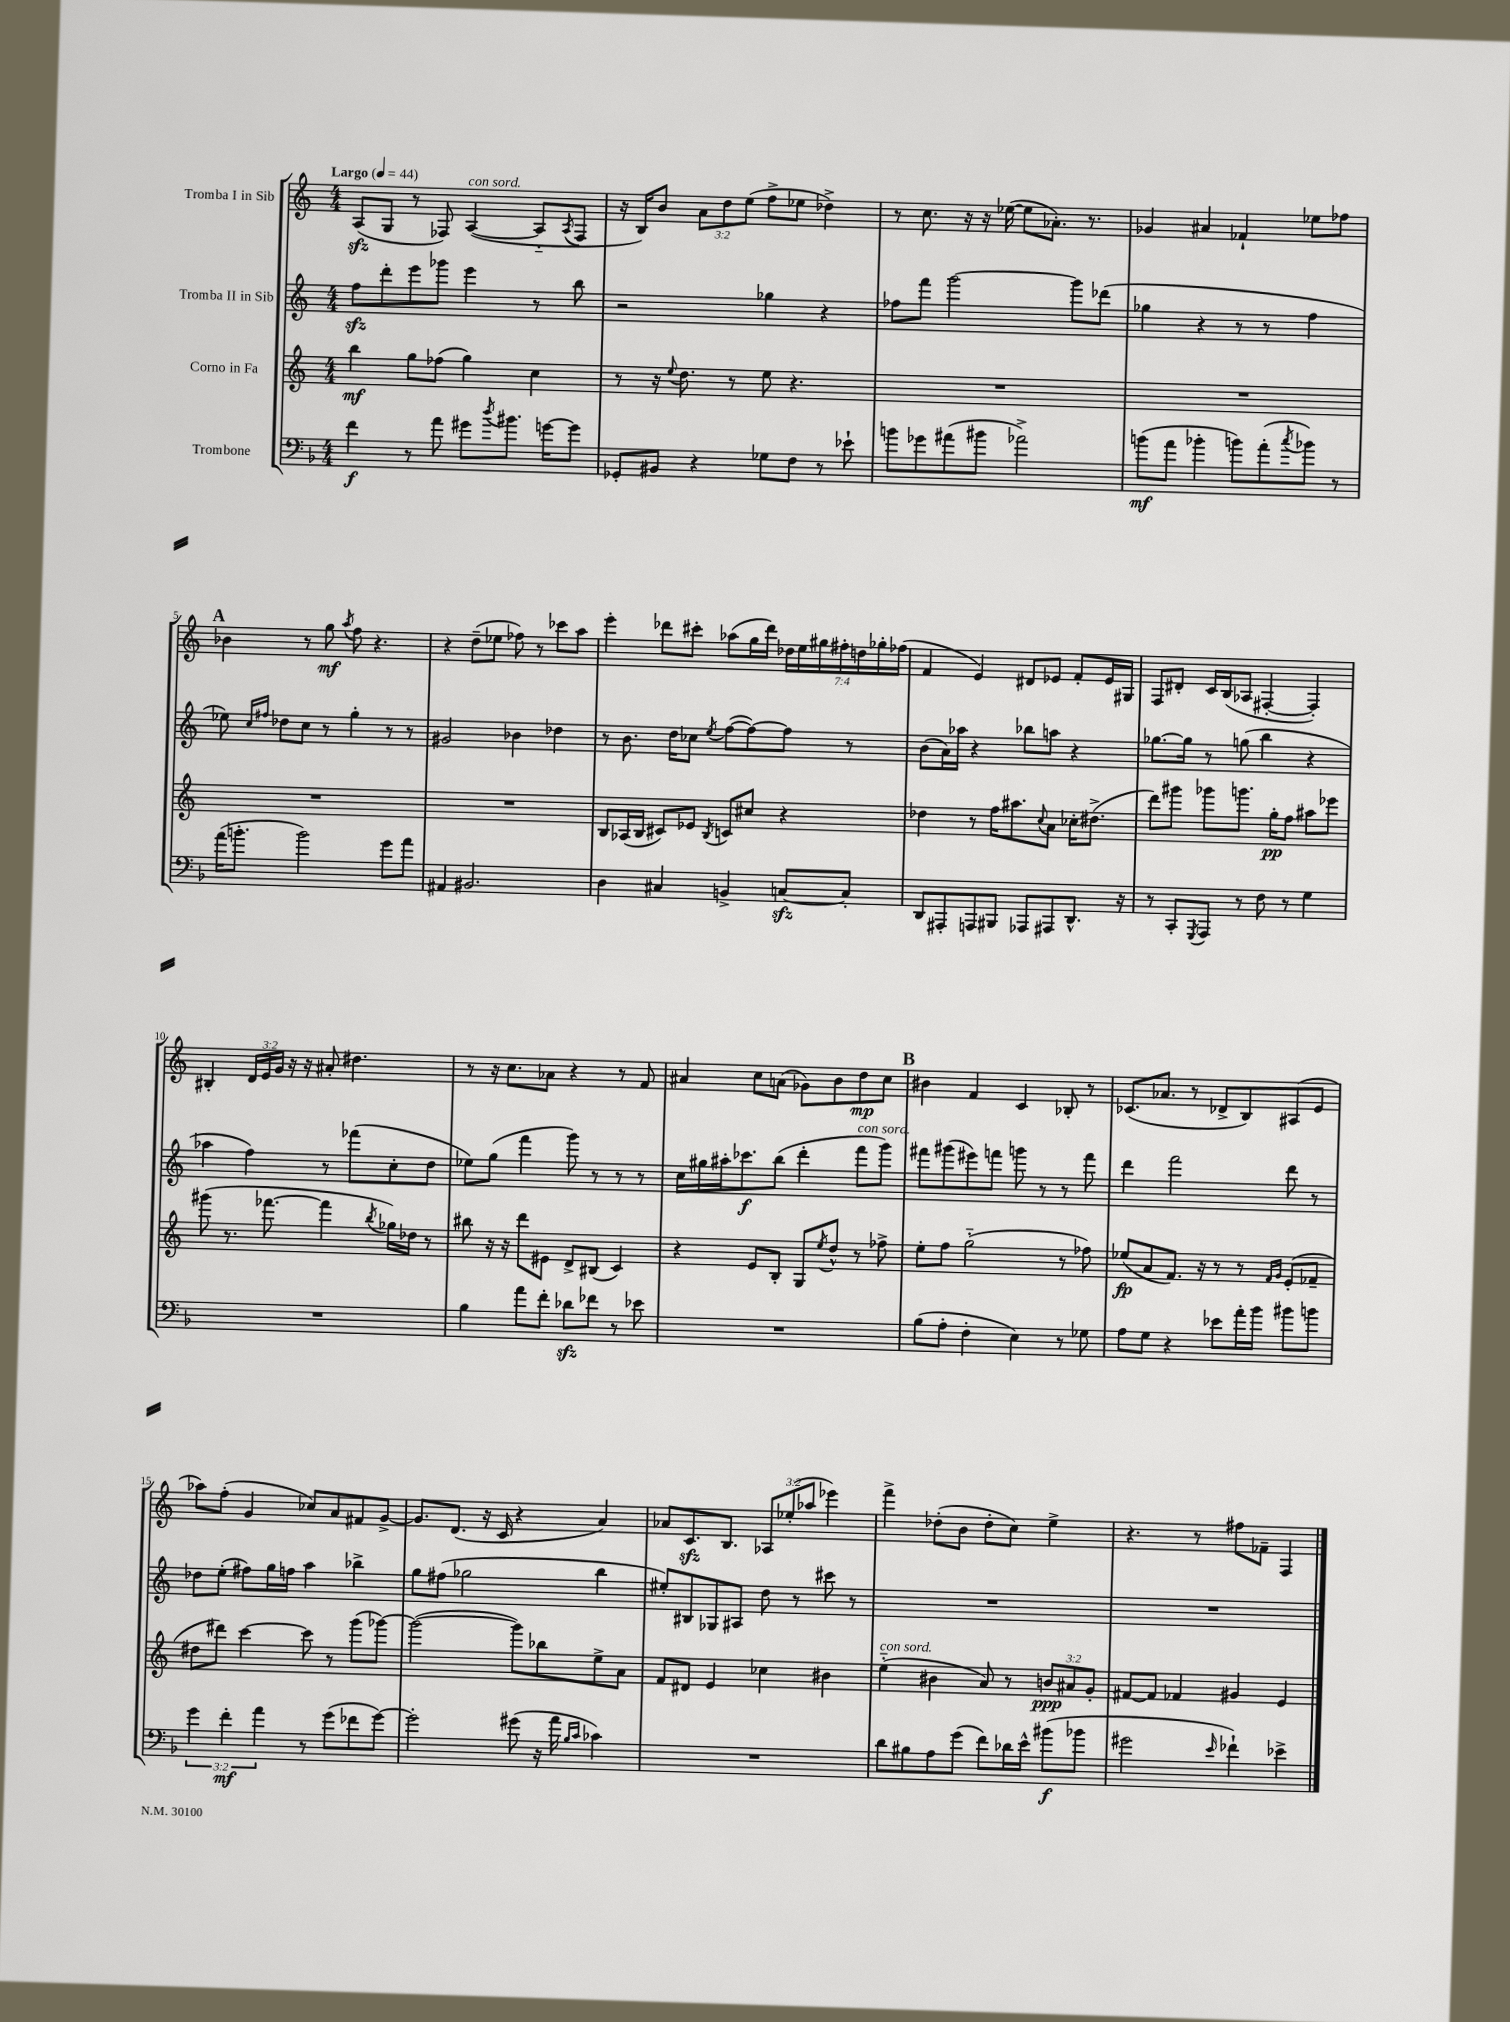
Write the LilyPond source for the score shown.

<<
\new StaffGroup <<
\new Staff = "s0" \with { instrumentName = "Tromba I in Sib" } {
    \clef treble \key c \major \numericTimeSignature \time 4/4 \override Staff.TupletNumber.text = #tuplet-number::calc-fraction-text \tempo "Largo" 4 = 44
    a8\sfz( g8 r8 fes8) a4~^\markup { \italic "con sord." }( a8-_ \acciaccatura { a8 } fes8 |
    r16 b16) b'8 \tuplet 3/2 { a'8 d''8 e''8( } f''8-> ees''8 des''4->) |
    r8 c''8. r16 r16 ees''16~( ees''8 aes'8.-.) r8. |
    ges'4 ais'4 fes'4-! ees''8 fes''8 |
    \mark \markup { \bold "A" } bes'4 r8 g''8\mf \acciaccatura { a''8 } f''8 r4. |
    r4 d''8--( ees''8 fes''8) r8 ces'''8 a''8 |
    e'''4-. des'''8 cis'''8-. aes''8( g''16 des'''16) \tuplet 7/4 { des''16 e''16 gis''16 fis''16-. d''16 ges''16-. fes''16( } |
    f'4 e'4) dis'8 ees'8 f'8-. ees'16 gis16 |
    f8 dis'8-. c'16 b16( aes8 fis4~-. fis4-.) |
    bis4-. \tuplet 3/2 { d'16 e'16 g'16 } r16 r16 ais'8-. dis''4. |
    r8 r16 c''8. aes'8 r4 r8 f'8 |
    ais'4 c''8 a'8( ges'8) b'8 d''8\mp c''8 |
    \mark \markup { \bold "B" } bis'4 f'4 c'4 bes8-. r8 |
    ces'8.( aes'8. r8 des'8-> b8) ais8( e'8 |
    aes''8) f''8-.( g'4 ces''8) a'8 fis'8 g'8~-> |
    g'8. d'8.( r16 c'16 r4 a'4) |
    aes'8 c'8.\sfz b8. \tuplet 3/2 { aes8 ees''8-.( aes''8 } ees'''4) |
    f'''4-> des''8-.( b'8 des''8-. c''8) e''4-> |
    r4. r8 fis''8 fes'8-- f4 \bar "|." |
}
\new Staff = "s1" \with { instrumentName = "Tromba II in Sib" } {
    \clef treble \key c \major \numericTimeSignature \time 4/4
    f''8\sfz d'''8-. e'''8 ges'''8 e'''4 r8 b''8 |
    r2 ges''4 r4 |
    fes''8 f'''8 g'''2~ g'''8 des'''8( |
    ges''4 r4 r8 r8 f''4 |
    \mark \markup { \bold "A" } ees''8) \grace { c''16 fis''16 } des''8 c''8 r8 g''4-. r8 r8 |
    gis'2 bes'4 des''4 |
    r8 b'8. d''16 ces''8 \acciaccatura { e''8 } f''8~( f''8~) f''8 r8 |
    b'8( a'16) aes''16 r4 bes''8 a''8 r4 |
    ges''8.~ ges''16 r8 g''8( b''4 r4 |
    aes''4 f''4) r8 fes'''8( c''8-. d''8 |
    ees''8) g''8( f'''4 g'''8) r8 r8 r8 |
    c''16 gis''16 ais''16-. ces'''8.\f b''8( d'''4-. f'''8^\markup { \italic "con sord." } g'''8) |
    \mark \markup { \bold "B" } fis'''8 gis'''8( eis'''8) f'''8 g'''8 r8 r8 f'''8 |
    d'''4 f'''2 d'''8 r8 |
    des''8 e''8-.( fis''8) g''16 f''16 a''4 bes''4-> |
    g''8 fis''8( ges''2 b''4 |
    eis''8-.) bis8 ges8 ais8 d''8 r8 cis'''8 r8 |
    R1 |
    R1 \bar "|." |
}
\new Staff = "s2" \with { instrumentName = "Corno in Fa" } {
    \clef treble \key c \major \numericTimeSignature \time 4/4 \override Staff.TupletNumber.text = #tuplet-number::calc-fraction-text
    b''4\mf g''8 fes''8( g''4) c''4 |
    r8 r16 \appoggiatura { e''8 } d''8. r8 e''8 r4. |
    R1 |
    R1 |
    \mark \markup { \bold "A" } R1 |
    R1 |
    b8 aes16( b16 cis'8) ees'8 \acciaccatura { b8 } c'8 cis''8 r4 |
    des''4 r8 f''16 ais''8. \appoggiatura { c''8 } a'8 ces''16-. dis''8.->( |
    d'''8) gis'''8 ges'''8 g'''8. g''16-.\pp f''8 ais''8 ees'''8 |
    gis'''8( r8. fes'''8.~ fes'''4 \acciaccatura { b''8 } ges''16) des''16 r8 |
    bis''8 r16 r16 d'''8 eis'8 d'8-> bis8( c'4) |
    r4 e'8 b8-. g8 \acciaccatura { e''8 } d''8-^ r8 fes''8-> |
    \mark \markup { \bold "B" } e''8-. f''8 g''2-_( r8 fes''8) |
    ees''8\fp( a'8 f'8.) r16 r8 r8 \grace { f'16 g'16 } e'8-.( fes'8-- |
    dis''8 dis'''8) c'''4~ c'''8 r8 g'''8( ges'''8~) |
    ges'''2~( ges'''8) bes''8 e''8-> a'8 |
    f'8 dis'8 e'4 ces''4 bis'4 |
    e''4-_^\markup { \italic "con sord." }( bis'4 a'8) r8 \tuplet 3/2 { b'8\ppp ais'8 g'8-. } |
    fis'8~ fis'8 fes'4 gis'4 e'4 \bar "|." |
}
\new Staff = "s3" \with { instrumentName = "Trombone" } {
    \clef bass \key f \major \numericTimeSignature \time 4/4 \override Staff.TupletNumber.text = #tuplet-number::calc-fraction-text
    f'4\f r8 a'8 gis'8 \acciaccatura { d''8 } bis'8. g'16~ g'8 |
    ges,8-. bis,8 r4 ges8 f8 r8 ees'8-! |
    b'8 ges'8 ais'8( bis'8 aes'2->) |
    b'8\mf( a'8 bes'4-. b'8) a'8-.( \acciaccatura { c''8 } bes'8) r8 |
    \mark \markup { \bold "A" } a'16( b'8.-. b'2) g'8 a'8 |
    ais,4 bis,2. |
    d4 cis4 b,4-> c8~\sfz c8-. |
    d,8 ais,,8-. a,,8 bis,,8 aes,,8 ais,,8 d,8.-^ r16 |
    r8 c,8-. \acciaccatura { g,,8 } a,,8 r8 f8 r8 g4 |
    R1 |
    bes4 a'8 f'8-. des'8\sfz fes'8 r8 ees'8 |
    R1 |
    \mark \markup { \bold "B" } bes8( a8-. f4-. e4) r8 ges8 |
    a8 g8 r4 ees'8 a'16-. bes'16 bis'8 b'8 |
    \tuplet 3/2 { g'4 f'4-.\mf a'4 } r8 g'8( fes'8 g'8~) |
    g'2-. gis'8( r16 a'16 \grace { bes16 c'16 } ces'4) |
    R1 |
    d'8 bis8 a8 g'8( f'8) des'16 e'16-^ bis'8\f( bes'8 |
    gis'2 \grace { e'16 } fes'4-!) ees'4-> \bar "|." |
}
>>
>>
